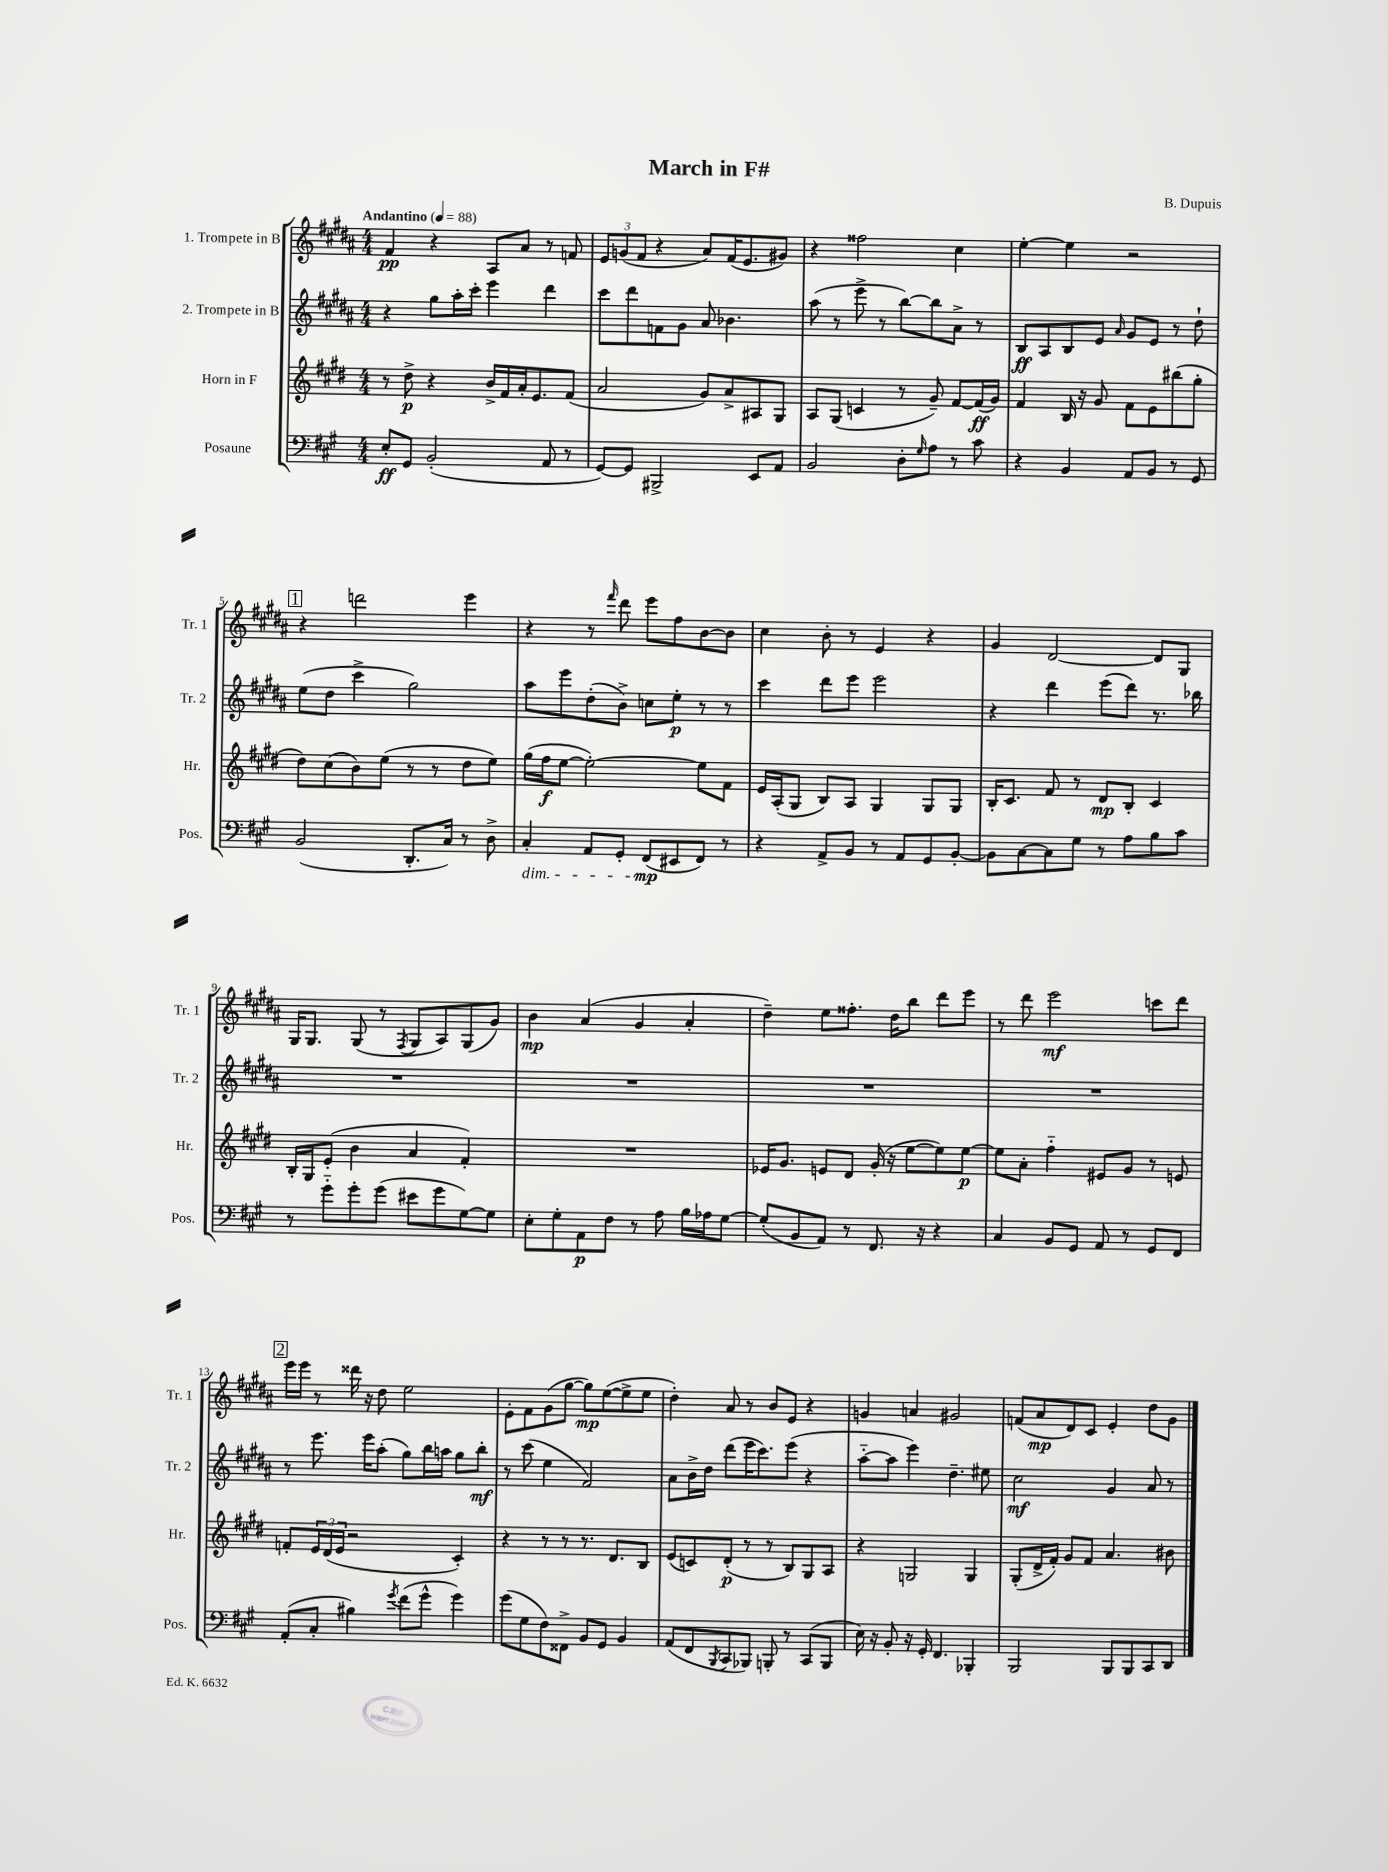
\header { title = "March in F#" composer = "B. Dupuis" }
<<
\new StaffGroup <<
\new Staff = "s0" \with { instrumentName = "1. Trompete in B" shortInstrumentName = "Tr. 1" } {
    \clef treble \key b \major \numericTimeSignature \time 4/4 \tempo "Andantino" 4 = 88
    fis'4\pp r4 ais8 ais'8 r8 f'8 |
    \tuplet 3/2 { e'8 g'8( fis'8 } r4 ais'8) fis'16( e'8. gis'8) |
    r4 fisis''2 cis''4 |
    e''4~-. e''4 r2 |
    \mark \markup { \box "1" } r4 d'''2 e'''4 |
    r4 r8 \grace { fis'''16 } dis'''8 e'''8 fis''8 b'8~ b'8 |
    cis''4 b'8-. r8 e'4 r4 |
    gis'4 dis'2~ dis'8 gis8 |
    gis16 gis8. gis8( r8 \acciaccatura { fis8 } gis8 ais8) gis8( gis'8) |
    b'4\mp ais'4( gis'4 ais'4-. |
    dis''4--) e''8 fisis''8.-. dis''16 b''8 dis'''8 e'''8 |
    r8 dis'''8 e'''2\mf c'''8 dis'''8 |
    \mark \markup { \box "2" } e'''16 e'''16 r8 disis'''16 r16 dis''8 e''2 |
    e'8-. fis'8 gis'8( gis''8~ gis''8\mp) e''8~( e''8-> e''8 |
    dis''4-.) ais'8 r8 b'8 e'8 r4 |
    g'4 a'4 gis'2 |
    f'8( ais'8\mp dis'8) cis'8 e'4-. dis''8 gis'8 \bar "|." |
}
\new Staff = "s1" \with { instrumentName = "2. Trompete in B" shortInstrumentName = "Tr. 2" } {
    \clef treble \key b \major \numericTimeSignature \time 4/4
    r4 gis''8 ais''16-. cis'''16-. e'''4 dis'''4 |
    cis'''8 dis'''8 f'8 gis'8 ais'8 bes'4. |
    ais''8( r8 e'''8-> r8 b''8~) b''8 ais'8-> r8 |
    b8\ff ais8 b8 e'8 \grace { ais'16 } gis'8 e'8 r8 dis''8-! |
    \mark \markup { \box "1" } e''8( dis''8 cis'''4-> gis''2) |
    ais''8 e'''8 dis''8-.( b'8->) c''8 e''8-.\p r8 r8 |
    cis'''4 dis'''8 e'''8 e'''2 |
    r4 dis'''4 e'''8( dis'''8) r8. bes''16 |
    R1 |
    R1 |
    R1 |
    R1 |
    \mark \markup { \box "2" } r8 e'''8. e'''16 ais''8-.( gis''8) b''16 a''16 gis''8 b''8-.\mf |
    r8 cis'''8( e''4 fis'2) |
    ais'8 b'16-> dis''16 dis'''8( e'''16 cis'''8.) e'''8( r4 |
    ais''8~-_ ais''8 e'''4) dis''4.-- eis''8 |
    cis''2\mf gis'4 ais'8 r8 \bar "|." |
}
\new Staff = "s2" \with { instrumentName = "Horn in F" shortInstrumentName = "Hr." } {
    \clef treble \key e \major \numericTimeSignature \time 4/4
    r8 dis''8->\p r4 b'16-> fis'16 a'16-. e'8. fis'8( |
    a'2 gis'8) a'8-> ais8 gis8 |
    a8 gis8( c'4 r8 gis'8--) fis'8~ fis'16\ff( gis'16) |
    fis'4 b16 r16 gis'8 fis'8 e'8 bis''8( gis''8-. |
    \mark \markup { \box "1" } dis''8) cis''8( b'8) e''8( r8 r8 dis''8 e''8) |
    gis''16( fis''16\f e''8~ e''2~-.) e''8 fis'8 |
    e'16 a16-.( gis8 b8) a8 gis4 gis8 gis8 |
    b16-. cis'8. fis'8 r8 dis'8\mp b8-. cis'4 |
    b16-. gis16 e'8-.( b'4 a'4 fis'4-.) |
    R1 |
    ees'16 gis'8. e'8 dis'8 gis'16-.( r16 e''8~ e''8) e''8~\p |
    e''8 a'8-. fis''4-_ eis'8 gis'8 r8 e'8 |
    \mark \markup { \box "2" } f'8-. \tuplet 3/2 { e'16 dis'16( e'16 } r2 cis'4-.) |
    r4 r8 r8 r8. dis'8. b8 |
    e'8( c'8) dis'8-.\p( r8 r8 b8) gis8 a8 |
    r4 g2 g4 |
    gis8-.( dis'16-> fis'16-.) gis'8 fis'8 a'4. bis'8 \bar "|." |
}
\new Staff = "s3" \with { instrumentName = "Posaune" shortInstrumentName = "Pos." } {
    \clef bass \key a \major \numericTimeSignature \time 4/4
    e8-.\ff gis,8 b,2-.( a,8 r8 |
    gis,8~) gis,8 bis,,2-> e,8 a,8 |
    b,2 d8-. \grace { gis16 } a8 r8 cis'8 |
    r4 b,4 a,8 b,8 r8 gis,8 |
    \mark \markup { \box "1" } b,2( d,8.-. cis16) r8 d8-> |
    cis4-.\dim a,8 gis,8-. fis,8\mp\!( eis,8 fis,8) r8 |
    r4 a,8-> b,8 r8 a,8 gis,8 b,8~-. |
    b,8 cis8~ cis8 gis8 r8 a8 b8 cis'8 |
    r8 gis'8-_ gis'8-. gis'8( eis'8 gis'8 gis8~) gis8 |
    e8-. gis8-. a,8\p fis8 r8 a8 b16 aes16 gis8~ |
    gis8-.( b,8 a,8) r8 fis,8. r16 r4 |
    cis4 b,8 gis,8 a,8 r8 gis,8 fis,8 |
    \mark \markup { \box "2" } a,8-.( cis8-. bis4) \acciaccatura { gis'8 } fis'8( gis'8-^ gis'4) |
    gis'8( gis8 fis8) fisis,8-> b,8 gis,8 b,4 |
    a,8( fis,8 \acciaccatura { b,,8 } cis,8 bes,,8) b,,8-. r8 cis,8( b,,8 |
    e16) r16 b,8-. r16 gis,16-. fis,4. bes,,4-. |
    b,,2 b,,8 b,,8 cis,8 d,8 \bar "|." |
}
>>
>>
